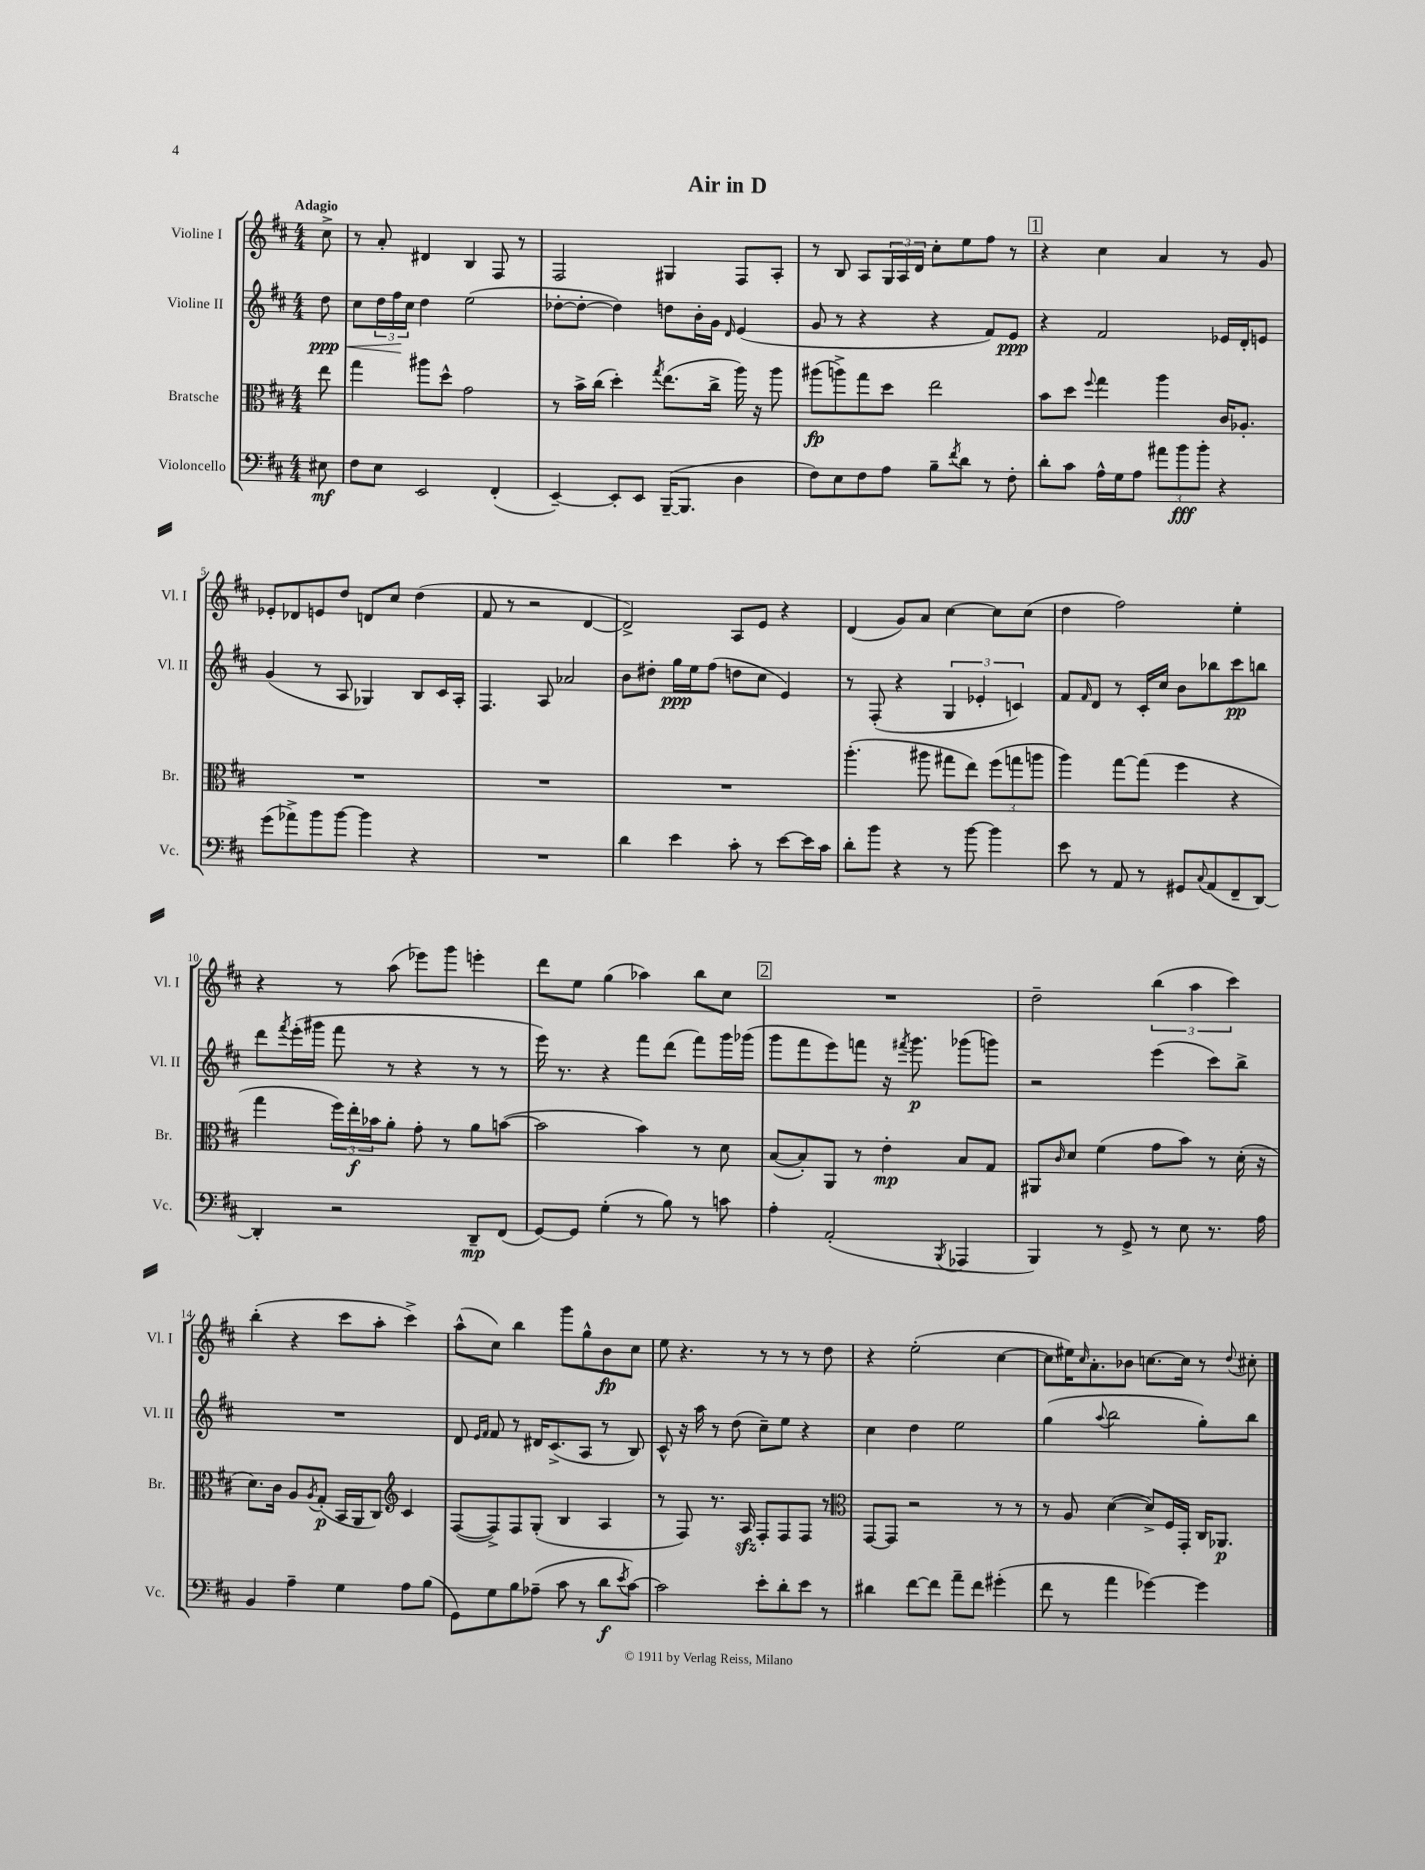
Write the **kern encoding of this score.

**kern	**dynam	**kern	**dynam	**kern	**dynam	**kern	**dynam
*part4	*part4	*part3	*part3	*part2	*part2	*part1	*part1
*staff4	*staff4	*staff3	*staff3	*staff2	*staff2	*staff1	*staff1
*I"Violoncello	*	*I"Bratsche	*	*I"Violine II	*	*I"Violine I	*
*I'Vc.	*	*I'Br.	*	*I'Vl. II	*	*I'Vl. I	*
*clefF4	*	*clefC3	*	*clefG2	*	*clefG2	*
*k[f#c#]	*	*k[f#c#]	*	*k[f#c#]	*	*k[f#c#]	*
*M4/4	*	*M4/4	*	*M4/4	*	*M4/4	*
=	=	=	=	=	=	=	=
!	!	!	!	!	!	!LO:TX:a:B:t=Adagio	!
!	!	!	!	!	!LO:HP:b	!	!
8E#X\	mf	8ee\	.	8dd\	< ppp	8cc#^\	.
=1	=1	=1	=1	=1	=1	=1	=1
8F#\L	.	4gg\	.	8cc#\L	.	8r	.
8E\J	.	.	.	24dd\L	.	8a'/	.
.	.	.	.	24ff#\	.	.	.
.	.	.	.	24cc#\JJ	[	.	.
2EE/	.	8aa#X\L	.	4dd\	.	4d#X/	.
.	.	8dd^^\J	.	.	.	.	.
.	.	2g\	.	(2ee\	.	4B/	.
(4FF#'/	.	.	.	.	.	8F#/	.
.	.	.	.	.	.	8r	.
=2	=2	=2	=2	=2	=2	=2	=2
[4EE~/)	.	8r	.	[8dd-X'\L	.	2F#/	.
.	.	16b^\LL	.	8dd-'\J_	.	.	.
.	.	(16cc#\JJ	.	.	.	.	.
8EE'/L]	.	4dd'\)	.	4dd-\])	.	.	.
8EE/J	.	.	.	.	.	.	.
.	.	8qgg/	.	.	.	.	.
([16BBB~/KL	.	(8.ee\L	.	8ddn\L	.	4G#X/	.
8.BBB/J]	.	.	.	.	.	.	.
.	.	.	.	16b'\L	.	.	.
.	.	16cc#^\Jk	.	16g\JJ	.	.	.
.	.	.	.	16qqd/	.	.	.
4D\	.	16aa\)	.	(4e/	.	8F#/L	.
.	.	16r	.	.	.	.	.
.	.	8aa\	.	.	.	8A'/J	.
=3	=3	=3	=3	=3	=3	=3	=3
8F#\L)	.	(8aa#X\L	fp	8g/	.	8r	.
8E\	.	8aan^\)	.	8r	.	8B/	.
8F#\	.	8gg\	.	4r	.	8A/L	.
8A\J	.	8dd\J	.	.	.	24G/L	.
.	.	.	.	.	.	24A/	.
.	.	.	.	.	.	24d/JJ	.
8B~\L	.	2ee\	.	4r	.	8cc#'\L	.
8qf#/	.	.	.	.	.	.	.
8d\J	.	.	.	.	.	8ee\	.
8r	.	.	.	8f#/L)	.	8ff#\J	.
8F#'\	.	.	.	8e/J	ppp	8r	.
!!LO:REH:place=s1:t=1
=4	=4	=4	=4	=4	=4	=4	=4
8d'\L	.	8b\L	.	4r	.	4r	.
8c#\J	.	8dd\J	.	.	.	.	.
.	.	8qqff#/	.	.	.	.	.
16A^^\LL	.	4gg\	.	2f#/	.	4cc#\	.
16G\J	.	.	.	.	.	.	.
8A\J	.	.	.	.	.	.	.
12a#X\L	.	4aa\	.	.	.	4a/	.
12b\	fff	.	.	.	.	.	.
12b'\J	.	.	.	.	.	.	.
4r	.	16c#/KL	.	16e-X/LL	.	8r	.
.	.	8.A-X'/J	.	16d'/J	.	.	.
.	.	.	.	8en/J	.	8g/	.
!!LO:LB:g=z
=5	=5	=5	=5	=5	=5	=5	=5
(8g\L	.	1r	.	(4g/	.	8e-X'/L	.
8a-X^\)	.	.	.	.	.	8d-X/	.
8b\	.	.	.	8r	.	8en/	.
[8b\J	.	.	.	8A/	.	8dd/J	.
4b\]	.	.	.	4G-X/)	.	8dn/L	.
.	.	.	.	.	.	8cc#/J	.
4r	.	.	.	8B/L	.	(4dd\	.
.	.	.	.	16c#/L	.	.	.
.	.	.	.	16A'/JJ	.	.	.
=6	=6	=6	=6	=6	=6	=6	=6
1r	.	1r	.	4.F#/	.	8f#/	.
.	.	.	.	.	.	8r	.
.	.	.	.	.	.	2r	.
.	.	.	.	8A/	.	.	.
.	.	.	.	2a-X/	.	.	.
.	.	.	.	.	.	[4d/	.
=7	=7	=7	=7	=7	=7	=7	=7
4d\	.	1r	.	8b\L	.	2d^/])	.
.	.	.	.	8dd#X'\J	.	.	.
4e\	.	.	.	16gg\LL	ppp	.	.
.	.	.	.	16ee\J	.	.	.
.	.	.	.	(8ff#\J	.	.	.
8c#'\	.	.	.	8ddn\L	.	8A/L	.
8r	.	.	.	8cc#\J	.	8e/J	.
[8e\L	.	.	.	4e/)	.	4r	.
16e\L]	.	.	.	.	.	.	.
16c#\JJ	.	.	.	.	.	.	.
=8	=8	=8	=8	=8	=8	=8	=8
8d'\L	.	(4.aa'\	.	8r	.	(4d/	.
8b\J	.	.	.	(8F#'/	.	.	.
4r	.	.	.	4r	.	8g/L)	.
.	.	8aa#X\	.	.	.	8a/J	.
8r	.	8gg#X\L	.	6G/	.	[4cc#\	.
[8b\	.	8ee\J)	.	.	.	.	.
.	.	.	.	6e-X'/	.	.	.
4b\]	.	(12ff#\L	.	.	.	8cc#\L]	.
.	.	12ggn\	.	6cn/)	.	.	.
.	.	.	.	.	.	(8cc#\J	.
.	.	12aan\J	.	.	.	.	.
=9	=9	=9	=9	=9	=9	=9	=9
8e\	.	4aa\)	.	8f#/L	.	4dd\	.
.	.	.	.	16qqf#/	.	.	.
8r	.	.	.	8d/J	.	.	.
8AA/	.	[8gg\L	.	8r	.	2ff#\)	.
8r	.	(8gg\J]	.	16c#'/LL	.	.	.
.	.	.	.	16cc#/JJ	.	.	.
8GG#X/L	.	4ff#\	.	8b\L	.	.	.
8qqC#/	.	.	.	.	.	.	.
(8AA/	.	.	.	8bb-X\	.	.	.
8FF#~/	.	4r	.	8ccc#\	pp	4ee'\	.
[8DD/J)	.	.	.	8bbn\J	.	.	.
!!LO:LB:g=z
=10	=10	=10	=10	=10	=10	=10	=10
4DD'/]	.	4gg\	.	8ddd\L	.	4r	.
.	.	.	.	8qfff#/	.	.	.
.	.	.	.	(16eee'\L	.	.	.
.	.	.	.	16ggg#X\JJ	.	.	.
2r	.	24ff#\LL)	.	8fff#\	.	8r	.
.	.	24ee'\	f	.	.	.	.
.	.	24b-X\J	.	.	.	.	.
.	.	8a'\J	.	8r	.	(8aa\	.
.	.	8g'\	.	4r	.	8eee-X\L)	.
.	.	8r	.	.	.	8ggg\J	.
8DD~/L	mp	8a\L	.	8r	.	4eeen'\	.
(8FF#/J	.	([8bn\J	.	8r	.	.	.
=11	=11	=11	=11	=11	=11	=11	=11
[8GG/L)	.	2b\]	.	16eee\)	.	8ddd\L	.
.	.	.	.	8.r	.	.	.
8GG/J]	.	.	.	.	.	8ee\J	.
(4G'\	.	.	.	4r	.	(4gg\	.
8r	.	4b\)	.	8fff#\L	.	4aa-X\)	.
8B\)	.	.	.	(8ddd\J	.	.	.
8r	.	8r	.	8fff#\L)	.	8bb\L	.
8cn\	.	8d\	.	16ggg\L	.	8cc#\J	.
.	.	.	.	(16ggg-X\JJ	.	.	.
!!LO:REH:place=s1:t=2
=12	=12	=12	=12	=12	=12	=12	=12
4A'\	.	([8B/L	.	8ggg\L	.	1r	.
.	.	8B'/])	.	8fff#\	.	.	.
(2AA'/	.	8AA/J	.	8eee\)	.	.	.
.	.	8r	.	8fffn\J	.	.	.
.	.	4e'\	mp	16r	.	.	.
.	.	.	.	8qfff#X/	.	.	.
.	.	.	.	8.ggg\	p	.	.
8qBBB/	.	.	.	.	.	.	.
4AAA-X/	.	8B/L	.	(8ggg-X\L	.	.	.
.	.	8G/J	.	8gggn\J)	.	.	.
=13	=13	=13	=13	=13	=13	=13	=13
4BBB/)	.	8AA#X/L	.	2r	.	2dd~\	.
.	.	16qqc#/	.	.	.	.	.
.	.	8d/J	.	.	.	.	.
8r	.	(4f#\	.	.	.	.	.
8GG^/	.	.	.	.	.	.	.
8r	.	8g\L	.	(4eee\	.	(6bb\	.
8E\	.	8b\J)	.	.	.	.	.
.	.	.	.	.	.	6aa\	.
8.r	.	8r	.	8ccc#\L)	.	.	.
.	.	.	.	.	.	6ccc#\)	.
.	.	(16d'\	.	8bb^\J	.	.	.
16A\	.	16r	.	.	.	.	.
!!LO:LB:g=z
=14	=14	=14	=14	=14	=14	=14	=14
4BB/	.	8.d\L)	.	1r	.	(4bb'\	.
.	.	16c#\Jk	.	.	.	.	.
4A~\	.	8A/L	.	.	.	4r	.
.	.	8qA/	.	.	.	.	.
.	.	(8G'/J	p	.	.	.	.
4G\	.	16BB/LL	.	.	.	8ccc#\L	.
.	.	16AA/J	.	.	.	.	.
.	.	8C#/J)	.	.	.	8aa'\J	.
*	*	*clefG2	*	*	*	*	*
8A\L	.	4c#/	.	.	.	4ccc#^\)	.
(8B\J	.	.	.	.	.	.	.
=15	=15	=15	=15	=15	=15	=15	=15
8GG\L)	.	([8F#/L	.	8d/	.	(8aa^^\L	.
.	.	.	.	16qqe/LL	.	.	.
.	.	.	.	16qqf#/JJ	.	.	.
8G\	.	8F#^/])	.	8f#/	.	8cc#\J)	.
8B\	.	8F#/	.	8r	.	4bb\	.
(8A-X~\J	.	(8G'/J	.	16d#X/KL	.	.	.
.	.	.	.	(8.c#^/	.	.	.
8c#\	.	4B/	.	.	.	8ggg\L	.
8r	.	.	.	8A/J	.	8gg^^\	.
8d\L	f	4A/	.	8r	.	8b\	fp
8qe/	.	.	.	.	.	.	.
[8c#\J)	.	.	.	8B/)	.	8cc#\J	.
=16	=16	=16	=16	=16	=16	=16	=16
2c#\]	.	8r	.	8c#^^/	.	8ee\	.
.	.	8F#/)	.	16r	.	4.r	.
.	.	.	.	16aa\	.	.	.
.	.	8.r	.	8r	.	.	.
.	.	.	.	(8dd\	.	.	.
.	.	16Azz/	.	.	.	.	.
8e'\L	.	8F#'/L	.	8cc#~\L)	.	8r	.
8d'\	.	8F#/	.	8ee\J	.	8r	.
8e\J	.	8F#/J	.	4r	.	8r	.
8r	.	8r	.	.	.	8dd\	.
=17	=17	=17	=17	=17	=17	=17	=17
*	*	*clefC3	*	*	*	*	*
4d#X\	.	[8GG/L	.	4cc#\	.	4r	.
.	.	8GG/J]	.	.	.	.	.
[8f#\L	.	2r	.	4dd\	.	(2ee'\	.
8f#\J]	.	.	.	.	.	.	.
8a~\L	.	.	.	2ee\	.	.	.
8f#\J	.	.	.	.	.	.	.
(4g#X'\	.	8r	.	.	.	[4cc#\	.
.	.	8r	.	.	.	.	.
=18	=18	=18	=18	=18	=18	=18	=18
8f#\	.	8r	.	(4gg\	.	8cc#\L]	.
8r	.	8A/	.	.	.	16ee#X\K)	.
.	.	.	.	.	.	16qqcc#/	.
.	.	.	.	.	.	8.a'\	.
.	.	.	.	8qqaa/	.	.	.
4a\	.	([4d\	.	2bb\	.	.	.
.	.	.	.	.	.	8b-X\J	.
[4g-X\)	.	8d^/L])	.	.	.	[8.ccn\L	.
.	.	16F#/L	.	.	.	.	.
.	.	16GG'/JJ	.	.	.	16cc\Jk]	.
4g-\]	.	16C#/KL	.	8gg'\L)	.	8r	.
.	.	8.AA-X/J	p	.	.	.	.
.	.	.	.	.	.	8qqdd/	.
.	.	.	.	8bb\J	.	8cc#X'\	.
==	==	==	==	==	==	==	==
*-	*-	*-	*-	*-	*-	*-	*-
